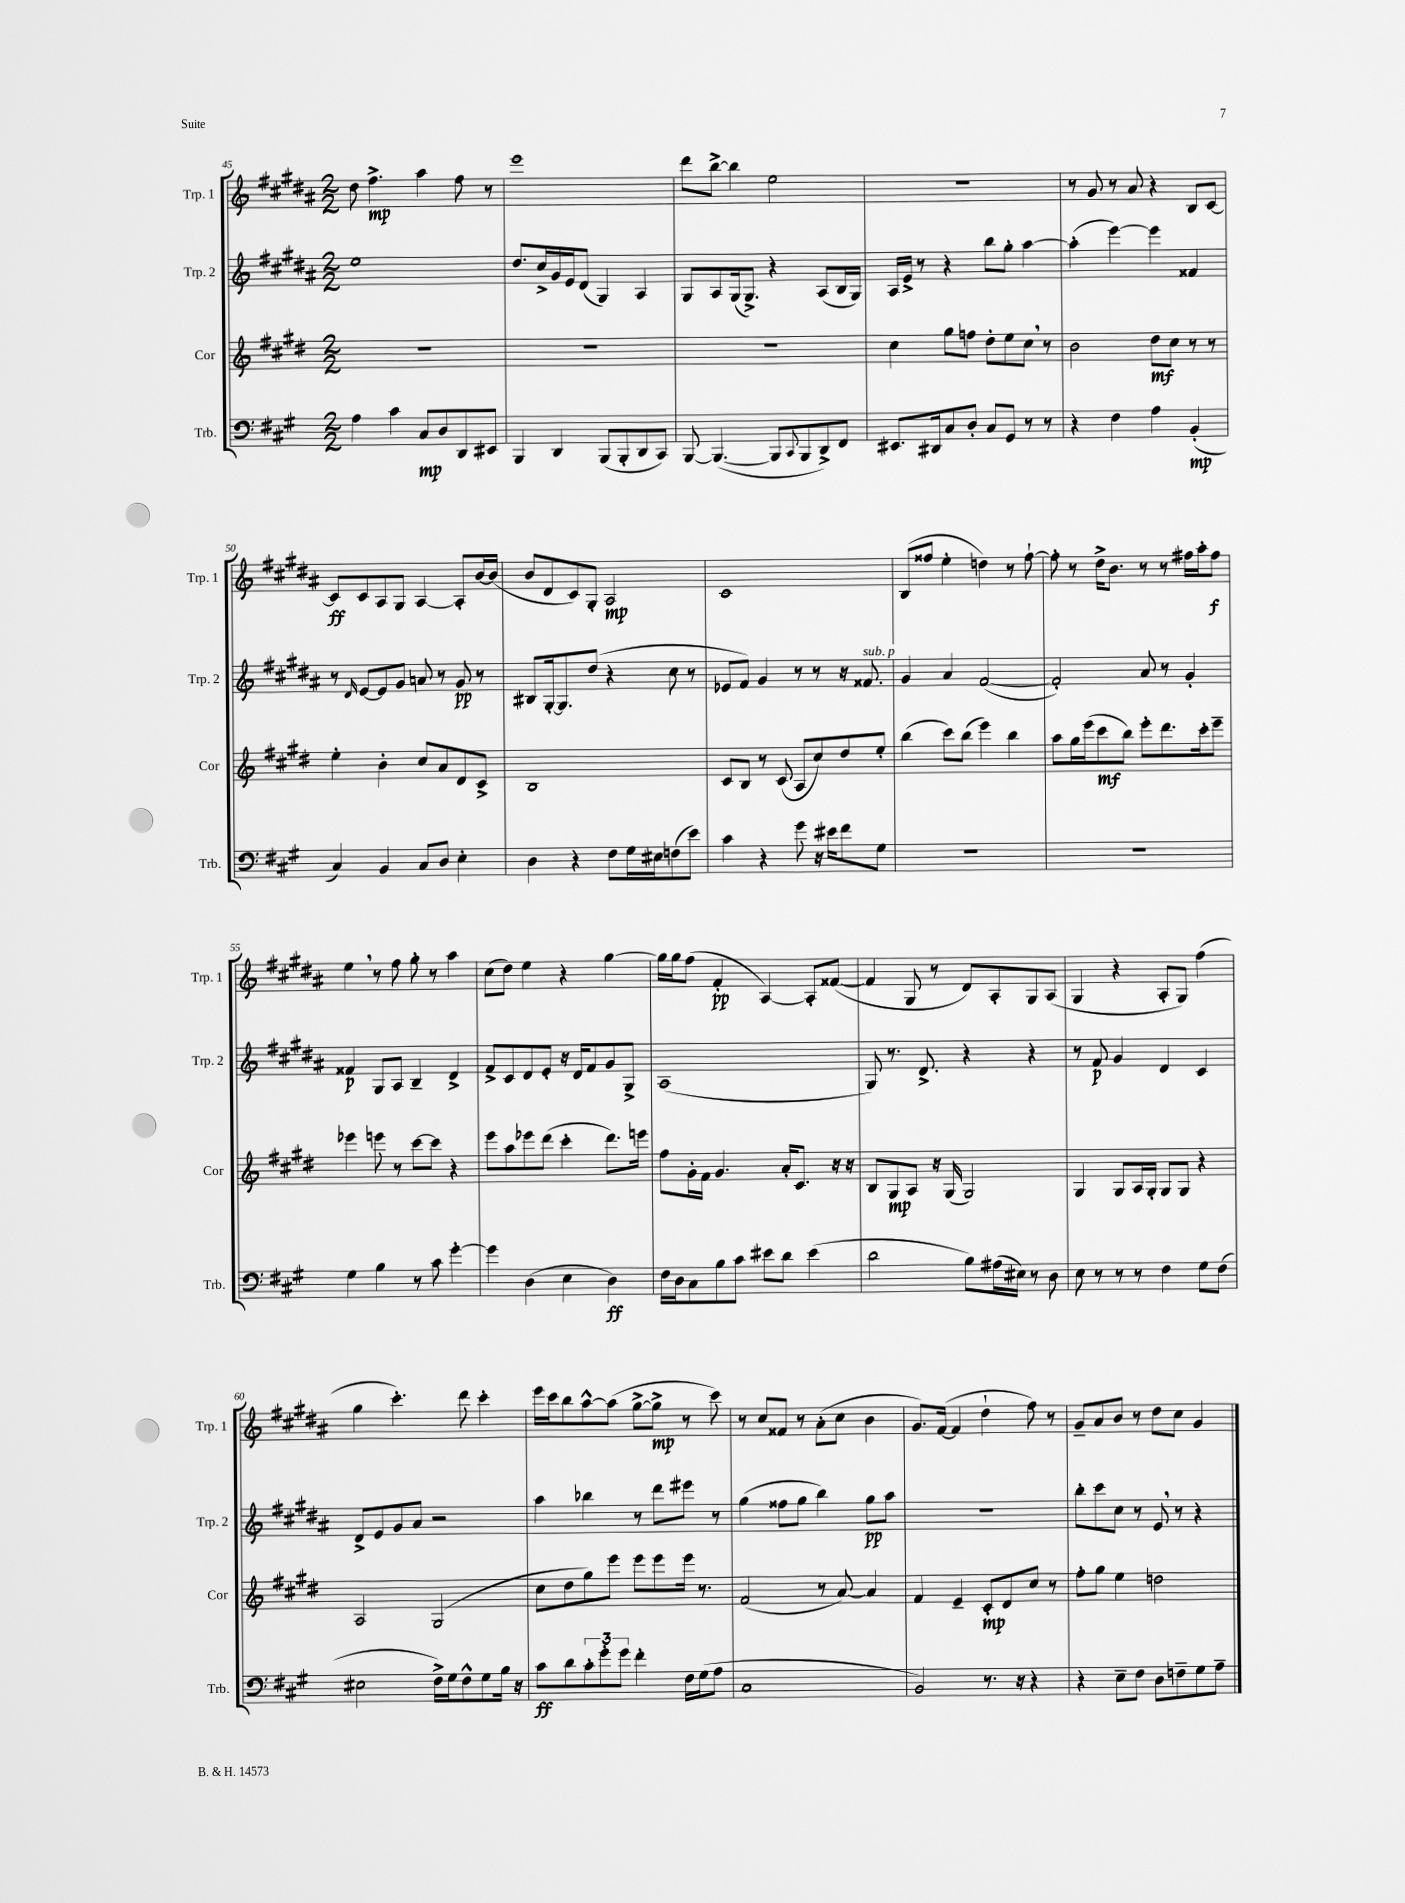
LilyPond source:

<<
\new StaffGroup <<
\new Staff = "s0" \with { instrumentName = "Trp. 1" shortInstrumentName = "Trp. 1" } {
    \clef treble \key b \major \numericTimeSignature \time 2/2
    dis''8 fis''4.->\mp ais''4 fis''8 r8 |
    e'''1 |
    dis'''8 b''8~-> b''4 e''2 |
    r1 |
    r8 gis'8 r8 ais'8 r4 b8 cis'8~ |
    cis'8\ff cis'8 ais8 gis8 ais4~ ais8-. b'16~ b'16( |
    b'8 dis'8 cis'8) gis8-. ais2\mp |
    cis'1 |
    b8( fisis''8 e''4-. d''4) r8 fisis''8~-! |
    fisis''8-. r8 dis''16-> b'8. r8 r8 fis''16 ais''16-. fis''8\f |
    e''4 \breathe r8 fis''8 gis''8-. r8 ais''4 |
    cis''8( dis''8) e''4 r4 gis''4~ |
    gis''16 gis''16 fis''8( fis'4-.\pp ais4~) ais8-. fisis'8~( |
    fisis'4 gis8 r8 dis'8) ais8-. gis8 ais8( |
    gis4 r4 ais8-. gis8) fis''4( |
    gis''4 cis'''4.-.) dis'''8 cis'''4-. |
    e'''16 cis'''16 b''8 ais''8~-^ ais''8( gis''8~-> gis''8->\mp r8 cis'''8) |
    r8 cis''8 fisis'8 r8 ais'8-.( cis''8 b'4 |
    gis'8.) fis'16~( fis'4 dis''4-! fis''8) r8 |
    gis'8-- ais'8 b'8 r8 dis''8 cis''8 gis'4 \bar "|." |
}
\new Staff = "s1" \with { instrumentName = "Trp. 2" shortInstrumentName = "Trp. 2" } {
    \clef treble \key b \major \numericTimeSignature \time 2/2
    e''1 |
    dis''8. cis''16-> gis'16 e'16 dis'8( gis4) ais4 |
    gis8 ais8 gis16( gis8.->) r4 ais8( b16 gis16) |
    ais16 e'16-> r8 r4 b''8 gis''8-. ais''4~ |
    ais''4-.( e'''4~) e'''4 fisis'4 |
    r8 \grace { dis'16 } e'8~ e'8 gis'8 a'8 r8 gis'8\pp r8 |
    bis8 gis16~-. gis8. dis''8( r4 cis''8 r8 |
    ees'8 fis'8) gis'4 r8 r8 r16 fisis'8.^\markup { \italic "sub. p" } |
    gis'4 ais'4 fis'2~( |
    fis'2-.) ais'8 r8 gis'4-. |
    fisis'4\p gis8 ais8 b4-- dis'4-> |
    fis'8-> cis'8 dis'8 e'8-. r16 dis'16 fis'8 gis'8 gis8-> |
    ais1( |
    gis8) r8. dis'8.-> r4 r4 |
    r8 fis'8\p gis'4 dis'4 cis'4 |
    dis'8-> e'8 gis'8 ais'8 r2 |
    ais''4 bes''4 r8 dis'''8 eis'''8 r8 |
    gis''4( fisis''8 gis''8 b''4) gis''8\pp ais''8 |
    R1 |
    b''8-. cis'''8 cis''8 r8 e'8 \breathe r8 r4 \bar "|." |
}
\new Staff = "s2" \with { instrumentName = "Cor" shortInstrumentName = "Cor" } {
    \clef treble \key e \major \numericTimeSignature \time 2/2
    R1 |
    R1 |
    R1 |
    cis''4 gis''8 f''8 dis''8-. e''8 cis''8 \breathe r8 |
    b'2 dis''8\mf cis''8 r8 r8 |
    e''4-. b'4-. cis''8 a'8 dis'8 cis'8-> |
    b1 |
    cis'8 b8 r8 cis'8( a8 cis''8) dis''8 e''8-. |
    b''4( cis'''8) b''8( e'''4) b''4 |
    a''8 gis''16 e'''16( cis'''8\mf b''8) e'''8-. dis'''8. cis'''16-. e'''8-- |
    ees'''4 e'''8 r8 cis'''8~ cis'''8 r4 |
    e'''8 a''8 ees'''8 dis'''8( cis'''4-. dis'''8.) e'''16 |
    fis''8 gis'16-. fis'16 gis'4. a'16-. cis'8. r16 r16 |
    b8 gis8\mp a8 r16 gis16( gis2) |
    gis4 gis8 a16 gis16-. gis8 gis8 r4 |
    a2 gis2( |
    cis''8 dis''8 gis''8) e'''8 e'''8 e'''8 e'''16 r8. |
    fis'2( r8 a'8~) a'4 |
    fis'4 e'4-- cis'8-.\mp dis'8 cis''8 r8 |
    fis''8-. gis''8 e''4 d''2 \bar "|." |
}
\new Staff = "s3" \with { instrumentName = "Trb." shortInstrumentName = "Trb." } {
    \clef bass \key a \major \numericTimeSignature \time 2/2
    a4 cis'4 cis8\mp d8 d,8 eis,8 |
    b,,4 d,4 b,,8( b,,8-. d,8 cis,8) |
    b,,8~ b,,4.~( b,,8 \appoggiatura { cis,8 } b,,8 d,8->) fis,8 |
    eis,8. dis,16 cis8 d8-. cis8 gis,8 r8 r8 |
    r4 fis4 a4 b,4-.\mp( |
    cis4) b,4 cis8 d8 e4-. |
    d4 r4 fis8 gis16 eis16 f8( e'8) |
    cis'4 r4 gis'8 r16 eis'16 fis'8 gis8 |
    R1 |
    R1 |
    gis4 b4 r8 cis'8 gis'4~-. |
    gis'4 d4( e4 d4\ff) |
    fis16 d16 cis8 b8 cis'8 eis'8 d'8 eis'4( |
    d'2 b8) ais16( eis16) r8 d8 |
    e8 r8 r8 r8 fis4 gis8 fis8( |
    eis2 fis16->) gis16 fis8-^ gis8 b16 r16 |
    cis'8\ff d'8 \tuplet 3/2 { cis'8-. gis'8-. gis'8 } fis'4-. fis16 gis16( a8 |
    cis1 |
    b,2) r8. r16 r4 |
    r4 e8-- fis8 d8 f8-- gis8 a8-- \bar "|." |
}
>>
>>
\layout { \context { \Score currentBarNumber = #45 } }
